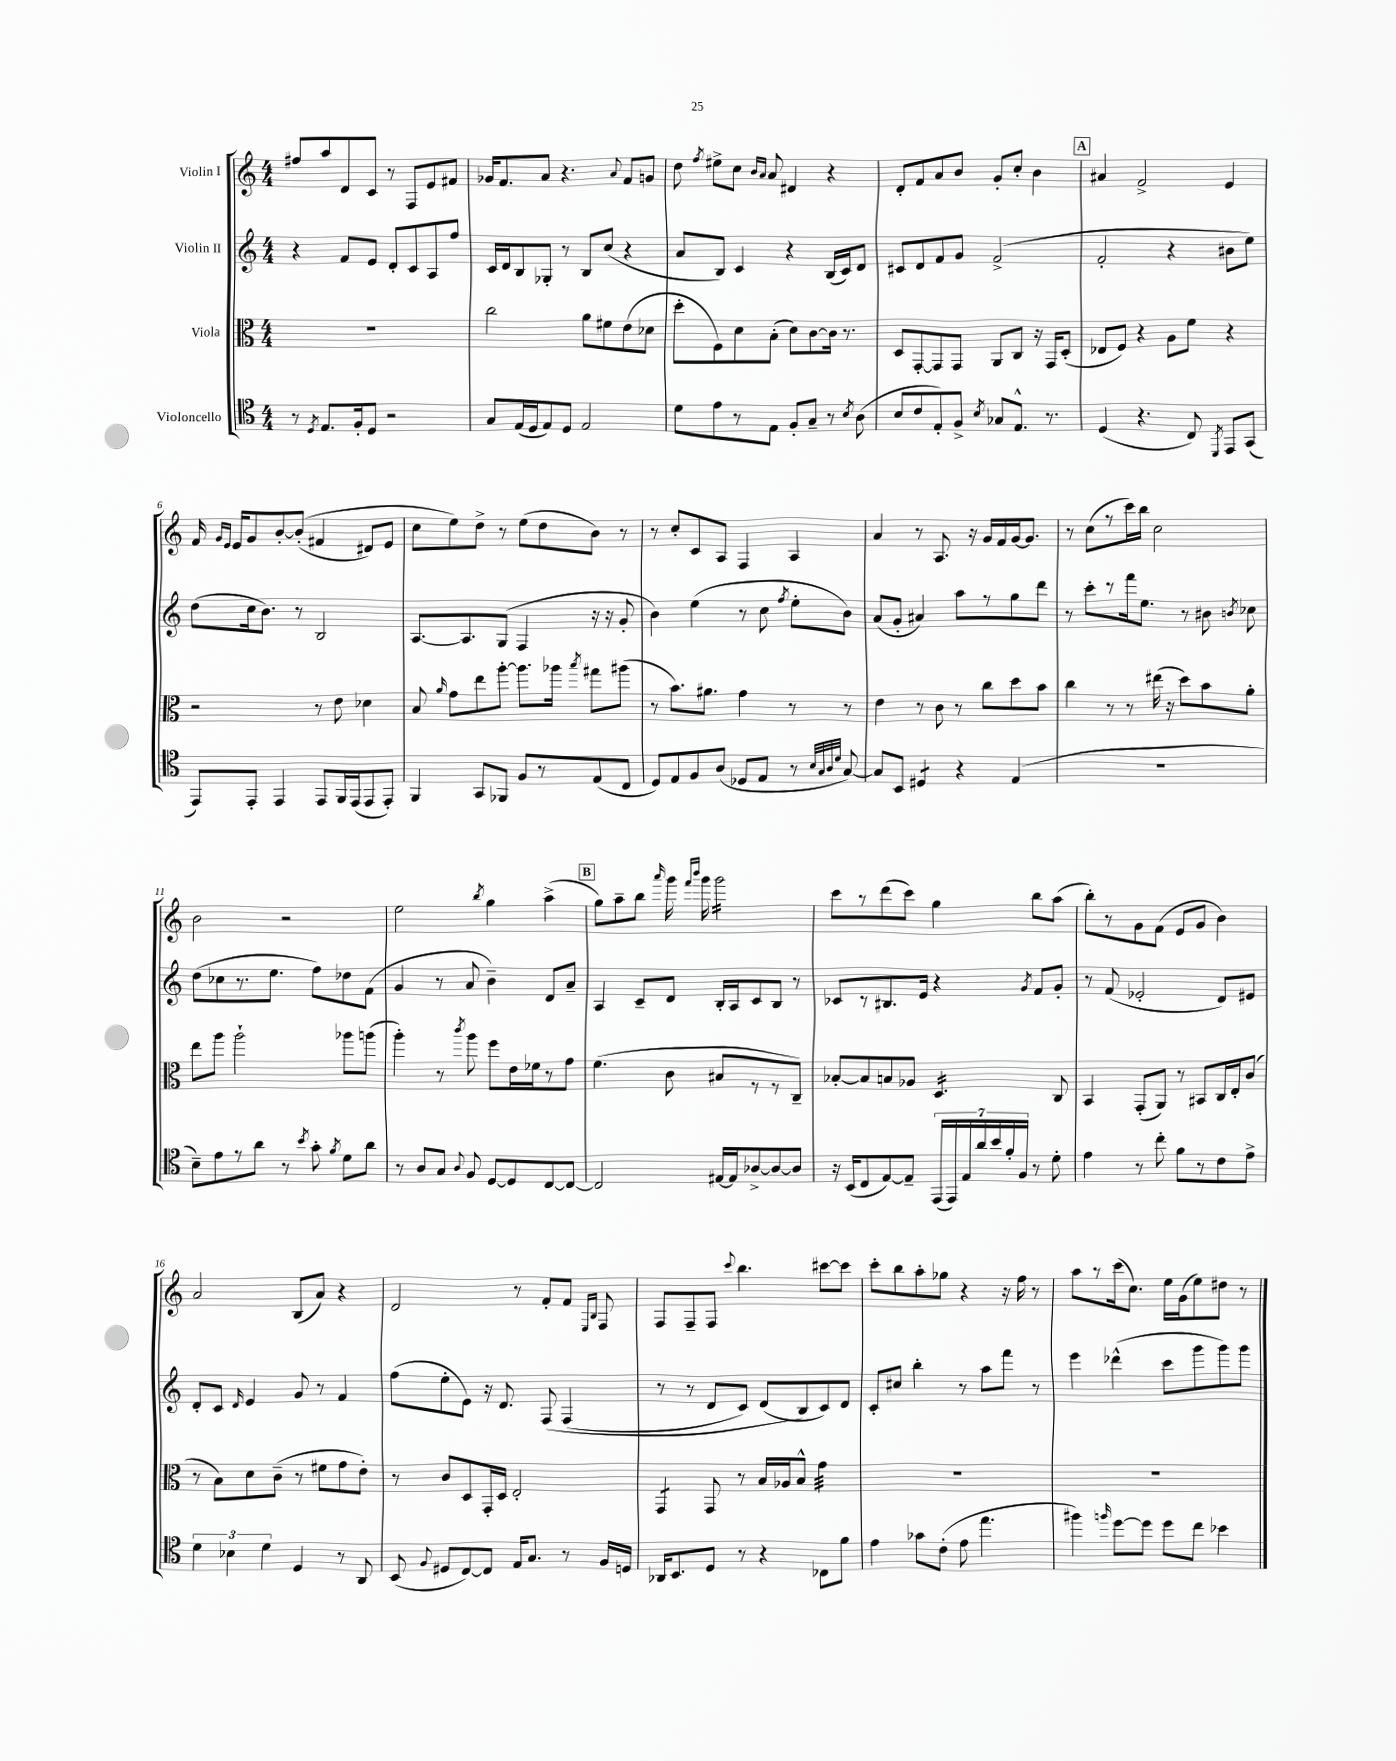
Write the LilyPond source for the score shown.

<<
\new StaffGroup <<
\new Staff = "s0" \with { instrumentName = "Violin I" } {
    \clef treble \key c \major \numericTimeSignature \time 4/4
    \autoBeamOff fis''8[ a''8 d'8 c'8] r8 f8[ e'8 fis'8] |
    ges'16[ f'8. a'8] r4. \appoggiatura { a'8 } f'8[ g'8] |
    d''8 \acciaccatura { f''8 } eis''8[-> c''8] \grace { b'16[ a'16] } a'8 dis'4 r4 |
    d'8[-. f'8 a'8 b'8] g'8[-. c''8]-. b'4 |
    \mark \markup { \box "A" } ais'4 f'2-> e'4 |
    f'16 \grace { g'16[ e'16] } e'16[ g'8 b'8~-. b'8]-.(\( fis'4 dis'8[) e'8] |
    c''8[ e''8\) d''8]-> r8 e''8[( d''8 b'8]) r8 |
    r8 c''8[-. c'8 a8] f4 a4 |
    a'4 r8 a8. r16 g'16[ f'16 g'16~ g'8.] |
    r8 c''8[( r8 c'''16) b''16] c''2 |
    b'2 r2 |
    e''2 \acciaccatura { b''8 } g''4 a''4->( |
    \mark \markup { \box "B" } g''8[) a''8-- b''8] \grace { a'''16 } g'''16 \grace { f'''16[ b'''16] } g'''16 g'''2:16 |
    c'''8[ r8 d'''8( c'''8]) g''4 b''8[ a''8]( |
    b''8[-.) r8 g'8 f'8]( e'8[ g'8] b'4) |
    a'2 b8[( a'8]) r4 |
    d'2 r8 f'8[-. f'8] \grace { e16[ b16] } f8 |
    f8[ f8-- f8] \appoggiatura { c'''8 } b''4. cis'''8[~ cis'''8] |
    c'''8[-. b''8 a''8-. ges''8] r4 r16 f''16 r8 |
    a''8[ r8 c'''16( c''8.]) e''16[ g'16( e''8) dis''8] r8 \bar "|." |
}
\new Staff = "s1" \with { instrumentName = "Violin II" } {
    \clef treble \key c \major \numericTimeSignature \time 4/4
    \autoBeamOff r4 f'8[ e'8] d'8[-. c'8 a8 f''8] |
    c'16[ d'16 b8 ges8]-. r8 b8[ c''8]( r4 |
    a'8[ b8]) c'4 r4 b16[( c'16) d'8] |
    cis'8[ d'8 f'8 g'8] f'2->( |
    \mark \markup { \box "A" } f'2-. r4 bis'8[ e''8]) |
    d''8[( c''16 b'8.]) r8 b2 |
    a8.[~ a8. g8]( f4 r16 r16 g'8-. |
    b'4) e''4( r8 c''8 \acciaccatura { f''8 } e''8[-. b'8]) |
    a'8[( g'8]-. ais'4) a''8[ r8 g''8 d'''8] |
    r8 c'''8[-. r8 f'''16 e''8.] r8 bis'8 \acciaccatura { b'8 } ces''8 |
    d''8[( ces''8 r8. e''8.] f''8[) des''8 f'8]( |
    g'4 r8 a'8 b'4--) d'8[ a'8]-- |
    \mark \markup { \box "B" } a4 c'8[-- d'8] b16[-. a16 c'8 b8] r8 |
    ces'8[ r8 bis8. e'16] r4 \acciaccatura { g'8 } f'8[ g'8]-. |
    r8 f'8( ees'2-. d'8[) eis'8] |
    d'8[-. c'8] \grace { d'16 } e'4 g'8 r8 f'4 |
    f''8[( e''8-. e'8]) r16 d'8. f8\( f4( |
    r8 r8 d'8[ c'8]) d'8[( b8\) c'8) d'8] |
    c'8[-. cis''8] b''4-. r8 a''8[ f'''8] r8 |
    e'''4 des'''4-^( c'''8[ g'''8 g'''8) g'''8] \bar "|." |
}
\new Staff = "s2" \with { instrumentName = "Viola" } {
    \clef alto \key c \major \numericTimeSignature \time 4/4
    \autoBeamOff R1 |
    c''2 a'8[ fis'8 e'8( des'8] |
    d''8[-. f8) d'8 b8]-.( d'8[) c'8~ c'16] r8. |
    d8[ g,8~-. g,8 g,8] a,8[ c8] r16 g,16[ d8]-.( |
    \mark \markup { \box "A" } ees8[ f8]) r4 a8[ f'8] r4 |
    r2 r8 e'8 des'4 |
    b8 \grace { a'16 } g'8[ e''8 a''8]~-. a''8.[ aes''16] \acciaccatura { b''8 } gis''8[ ais''8]( |
    r8 b'8.[) ais'8.] g'4 r8 r8 |
    e'4 r8 c'8 r8 c''8[ d''8 b'8] |
    c''4 r8 r8 eis''16( r16 d''8[) b'8 a'8]-. |
    e''8[ a''8] a''2-! aes''8[ a''8]( |
    a''4-.) r8 \acciaccatura { c'''8 } a''8 f''8[ e'16 fes'16 r8 g'8] |
    \mark \markup { \box "B" } f'4.( c'8 bis8[ r8 r8 c8]--) |
    bes8[~-. bes8 b8 aes8] d4.:16 c8 |
    b,4 g,8[-.( a,8]) r8 bis,8[ c16 e16-. c'8]( |
    r8 b8[) d'8 c'8]--( r8 fis'8[ g'8 e'8]-.) |
    r8 c'8[ d8 g,16-. d16] e2-. |
    g,4:8 g,8 r8 b16[ aes16 b8]-^ g'4:32 |
    R1 |
    R1 \bar "|." |
}
\new Staff = "s3" \with { instrumentName = "Violoncello" } {
    \clef tenor \key c \major \numericTimeSignature \time 4/4
    \autoBeamOff r8 \acciaccatura { d8 } e8.[ f16-. d8] r2 |
    g8[ e16( d16 e8) d8] e2 |
    d'8[ e'8 r8 e8] f8[-. g8]-- r8 \acciaccatura { b8 } a8( |
    b8[ c'8 e8-.) f8]-> \acciaccatura { b8 } ges8[ e8.]-^ r8. |
    \mark \markup { \box "A" } d4( r4. c8) \acciaccatura { d,8 } e,8[ g,8]( |
    e,8[) e,8]-. e,4 e,8[ f,16 e,16( e,8 e,8]-.) |
    f,4 g,8[ fes,8] f8[ r8 e8( c8] |
    d8[) e8 f8 a8]( des8[ e8] r8 \grace { b32[ g32 a32 d'32] } g8~) |
    g8[ b,8] dis4:8 r4 e4( |
    R1 |
    b8[--) e'8 r8 a'8] r8 \acciaccatura { b'8 } g'8-. \acciaccatura { f'8 } d'8[ a'8] |
    r8 a8[ g8] \appoggiatura { a8 } f8 d8[~ d8 c8~ c8]~ |
    \mark \markup { \box "B" } c2 eis16[~ eis16 aes8~-> aes8~ aes8] |
    r16 b,16[( c8 e8~) e8]-- \tuplet 7/4 { e,16[( e,16) e16 a'16 b'16 f'16-. f16] } r8 d'8-. |
    e'4 r8 c''8-. f'8[ r8 c'8 e'8]-> |
    \tuplet 3/2 { d'4 bes4 d'4 } d4 r8 a,8 |
    b,8( \appoggiatura { f8 } dis8[ c8~) c8] e16[ g8.] r8 f16[ d16] |
    aes,16[ b,8. d8] r8 r4 ces8[ f'8] |
    e'4 ges'8[ c'8]-.( e'8 e''4. |
    fis''4) \grace { f''16 } d''8[~ d''8] d''8[ c''8] bes'4 \bar "|." |
}
>>
>>
